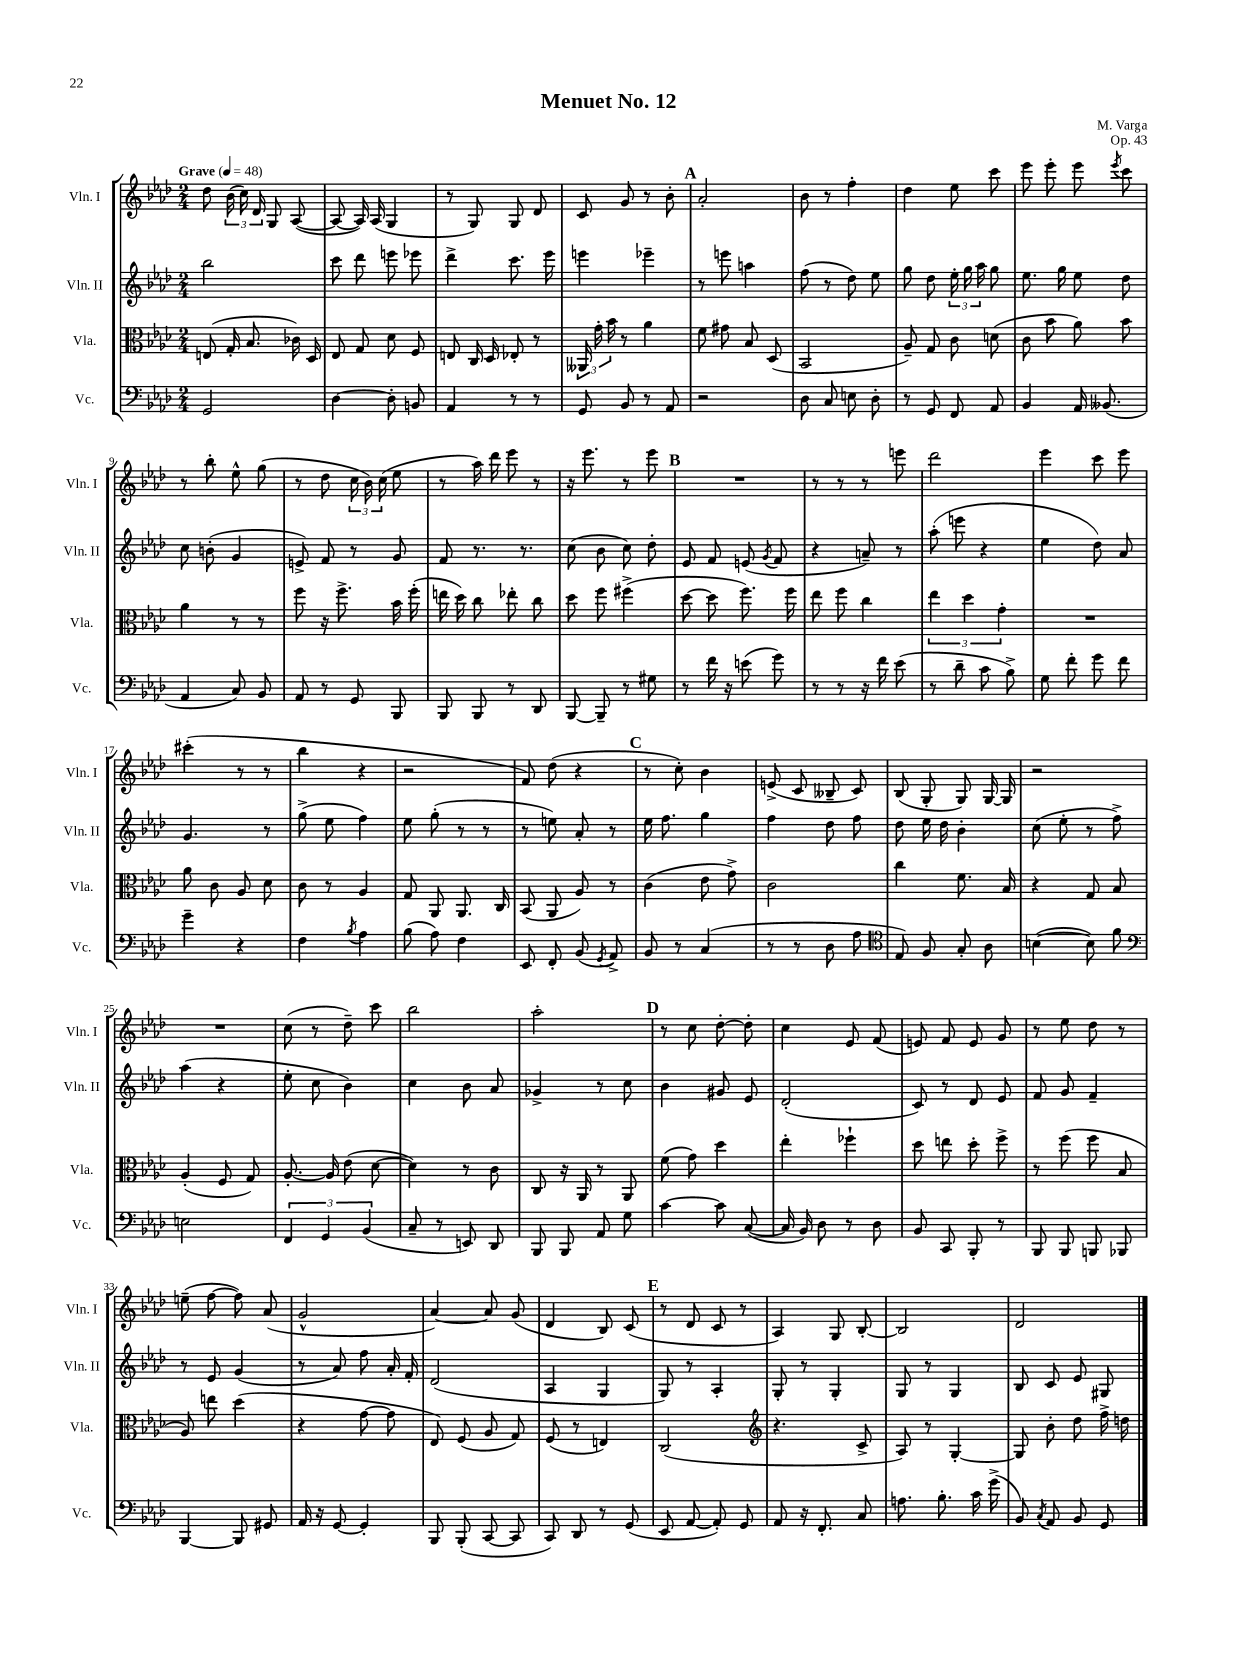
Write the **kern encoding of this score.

**kern	**kern	**kern	**kern
*staff4	*staff3	*staff2	*staff1
*clefF4	*clefC3	*clefG2	*clefG2
*k[b-e-a-d-]	*k[b-e-a-d-]	*k[b-e-a-d-]	*k[b-e-a-d-]
*M2/4	*M2/4	*M2/4	*M2/4
*MM48	*MM48	*MM48	*MM48
2GG	(8E	2bb-	8dd-
.	16G'	.	(24b-
.	.	.	24cc)
.	8.B-	.	.
.	.	.	24d-
.	.	.	8G
.	16c-)	.	([8A-
.	16D-	.	.
=	=	=	=
[4D-	8E-	8ccc	8A-_
.	8G	8ddd-	16A-])
.	.	.	(16A-
8D-']	8d-	8eee	4G
8BB	8F	8eee-	.
=	=	=	=
4AA-	8E	4ddd-^	8r
.	16C	.	8G)
.	16D-	.	.
8r	8E-'	8.ccc	8G
8r	8r	.	8d-
.	.	16eee-	.
=	=	=	=
8GG	24AA--	4eee	8c
.	24g'	.	.
.	24b-	.	.
8BB-	8r	.	8g
8r	4a-	4eee-~	8r
8AA-	.	.	8b-'
=	=	=	=
2r	8f	8r	2a-'
.	8g#	8eee	.
.	8B-	4aa	.
.	(8D-	.	.
=	=	=	=
8D-	2BB-	(8ff	8b-
8C	.	8r	8r
8E	.	8dd-)	4ff'
8D-'	.	8ee-	.
=	=	=	=
8r	8A-~)	8gg	4dd-
8GG	8G	8dd-	.
8FF	8c	24ee-'	8ee-
.	.	24gg	.
.	.	24aa-	.
8AA-	(8d	8gg	8ccc
=	=	=	=
4BB-	8c	8.ee-	8eee-
.	8b-	.	8eee-'
.	.	16gg	.
16AA-	8a-)	8ee-	8eee-
(8.BB--	.	.	.
.	.	.	8qeee-
.	8b-	8dd-	8ccc
=	=	=	=
4AA-	4a-	8cc	8r
.	.	(8b'	8bb-'
8C)	8r	4g	8ee-^^
8BB-	8r	.	(8gg
=	=	=	=
8AA-	8ff	8e^)	8r
8r	16r	8f	8dd-
.	8.ff^	.	.
8GG	.	8r	24cc
.	.	.	24b-)
.	.	.	(24cc
8BBB-	16b-	8g	8ee-
.	(16ff'	.	.
=	=	=	=
8BBB-	16ee	8f	8r
.	16dd-)	.	.
8BBB-	8cc	8.r	16aa-)
.	.	.	16ddd-
8r	8ee-'	.	8eee-
.	.	8.r	.
8DD-	8cc	.	8r
=	=	=	=
[8BBB-	8dd-	(8cc	16r
.	.	.	8.eee-
8BBB-~]	8ff	8b-	.
8r	(4ff#^	8cc)	8r
8G#	.	8dd-'	8eee-
=	=	=	=
8r	[8dd-	8e-	2r
16f	8dd-]	8f	.
16r	.	.	.
(8e	8.ff)	(8e	.
.	.	8qg	.
8g)	.	8f	.
.	16ff	.	.
=	=	=	=
8r	8ee-	4r	8r
8r	8ff	.	8r
16r	4cc	8a~)	8r
16f	.	.	.
(8e-	.	8r	8eee
=	=	=	=
8r	6ee-	(8aa-'	2ddd-
8d-~	.	8eee	.
.	6dd-	.	.
8c	.	4r	.
.	6g'	.	.
8B-^)	.	.	.
=	=	=	=
8G	2r	4ee-	4eee-
8f'	.	.	.
8g	.	8dd-)	8ccc
8f	.	8a-	8eee-
=	=	=	=
4g~	8a-	4.g	(4ccc#'
.	8c	.	.
4r	8A-	.	8r
.	8d-	8r	8r
=	=	=	=
4F	8c	(8gg^	4bb-
.	8r	8ee-	.
8qB-	.	.	.
4A-	4A-	4ff)	4r
=	=	=	=
(8B-	8G	8ee-	2r
8A-)	8AA-	(8gg'	.
4F	8.AA-	8r	.
.	.	8r	.
.	16C	.	.
=	=	=	=
8EE-	(8BB-	8r	8f)
8FF'	8AA-	8ee)	(8dd-
(8BB-	8A-)	8a-'	4r
8qGG	.	.	.
8AA-^)	8r	8r	.
=	=	=	=
8BB-	(4c	16ee-	8r
.	.	8.ff	.
8r	.	.	8cc')
(4C	8e-	4gg	4b-
.	8g^)	.	.
=	=	=	=
8r	2c	4ff	(8e^
8r	.	.	8c
8D-	.	8dd-	8B--~
8A-	.	8ff	8c)
=	=	=	=
*clefC4	*	*	*
8E-)	4cc	8dd-	(8B-
8F	.	16ee-	8G'
.	.	16dd-	.
8G'	8.f	4b-'	8G)
8A-	.	.	[16G
.	16B-	.	16G]
=	=	=	=
([4B	4r	(8cc	2r
.	.	8ee-'	.
8B])	8G	8r	.
8f	8B-	8ff^)	.
=	=	=	=
*clefF4	*	*	*
2E	(4A-'	(4aa-	2r
.	8F	4r	.
.	8G)	.	.
=	=	=	=
6FF	[8.A-'	8ee-'	(8cc
.	.	8cc	8r
6GG	.	.	.
.	16A-]	.	.
.	(8e-	4b-)	8dd-~)
(6BB-	.	.	.
.	[8d-	.	8ccc
=	=	=	=
8C~	4d-])	4cc	2bb-
8r	.	.	.
8EE)	8r	8b-	.
8DD-	8c	8a-	.
=	=	=	=
8BBB-	8C	4g-^	2aa-'
8BBB-	16r	.	.
.	16AA-	.	.
8AA-	8r	8r	.
8G	8AA-	8cc	.
=	=	=	=
[4c	(8f	4b-	8r
.	8g)	.	8cc
8c]	4dd-	8g#	[8dd-'
([8C	.	8e-	8dd-']
=	=	=	=
16C]	4ee-'	(2d-'	4cc
16BB-)	.	.	.
8D-	.	.	.
8r	4ff-`	.	8e-
8D-	.	.	(8f
=	=	=	=
8BB-	8dd-	8c)	8e)
8CC	8ee	8r	8f
8BBB-'	8dd-'	8d-	8e
8r	8ff^	8e-	8g
=	=	=	=
8BBB-	8r	8f	8r
8BBB-	(8ff	8g	8ee-
8BBB	8ff	4f~	8dd-
8BBB-	8B-	.	8r
=	=	=	=
[4BBB-	8A-)	8r	(8ee~
.	8ee	8e-	[8ff
8BBB-]	(4dd-	(4g	8ff])
8GG#	.	.	(8a-
=	=	=	=
16AA-	4r	8r	2g^^
16r	.	.	.
[8GG	.	8a-)	.
4GG']	[8g	8ff	.
.	8g]	16a-'	.
.	.	16f'	.
=	=	=	=
8BBB-	8E-)	(2d-	[4a-)
(8BBB-'	(8F	.	.
[8CC	8A-	.	8a-]
8CC]	8G)	.	(8g
=	=	=	=
8CC)	(8F	4A-	4d-
8DD-	8r	.	.
8r	4E)	4G	8B-)
(8GG	.	.	(8c
=	=	=	=
8EE-	(2C	8G)	8r
[8AA-	.	8r	8d-
8AA-'])	.	4A-'	8c
8GG	.	.	8r
=	=	=	=
*	*clefG2	*	*
8AA-	4.r	8G'	4A-)
16r	.	8r	.
8.FF'	.	.	.
.	.	4G'	8G
8C	8c^	.	[8B-'
=	=	=	=
8.A	8A-)	8G	2B-]
.	8r	8r	.
8.B-'	.	.	.
.	[4G'	4G	.
16c	.	.	.
(16g^	.	.	.
=	=	=	=
8BB-)	8G]	8B-	2d-
8qC	.	.	.
8AA-	8b-'	8c	.
8BB-	8dd-	8e-	.
8GG	16ff^	8G#	.
.	16dd	.	.
==	==	==	==
*-	*-	*-	*-
